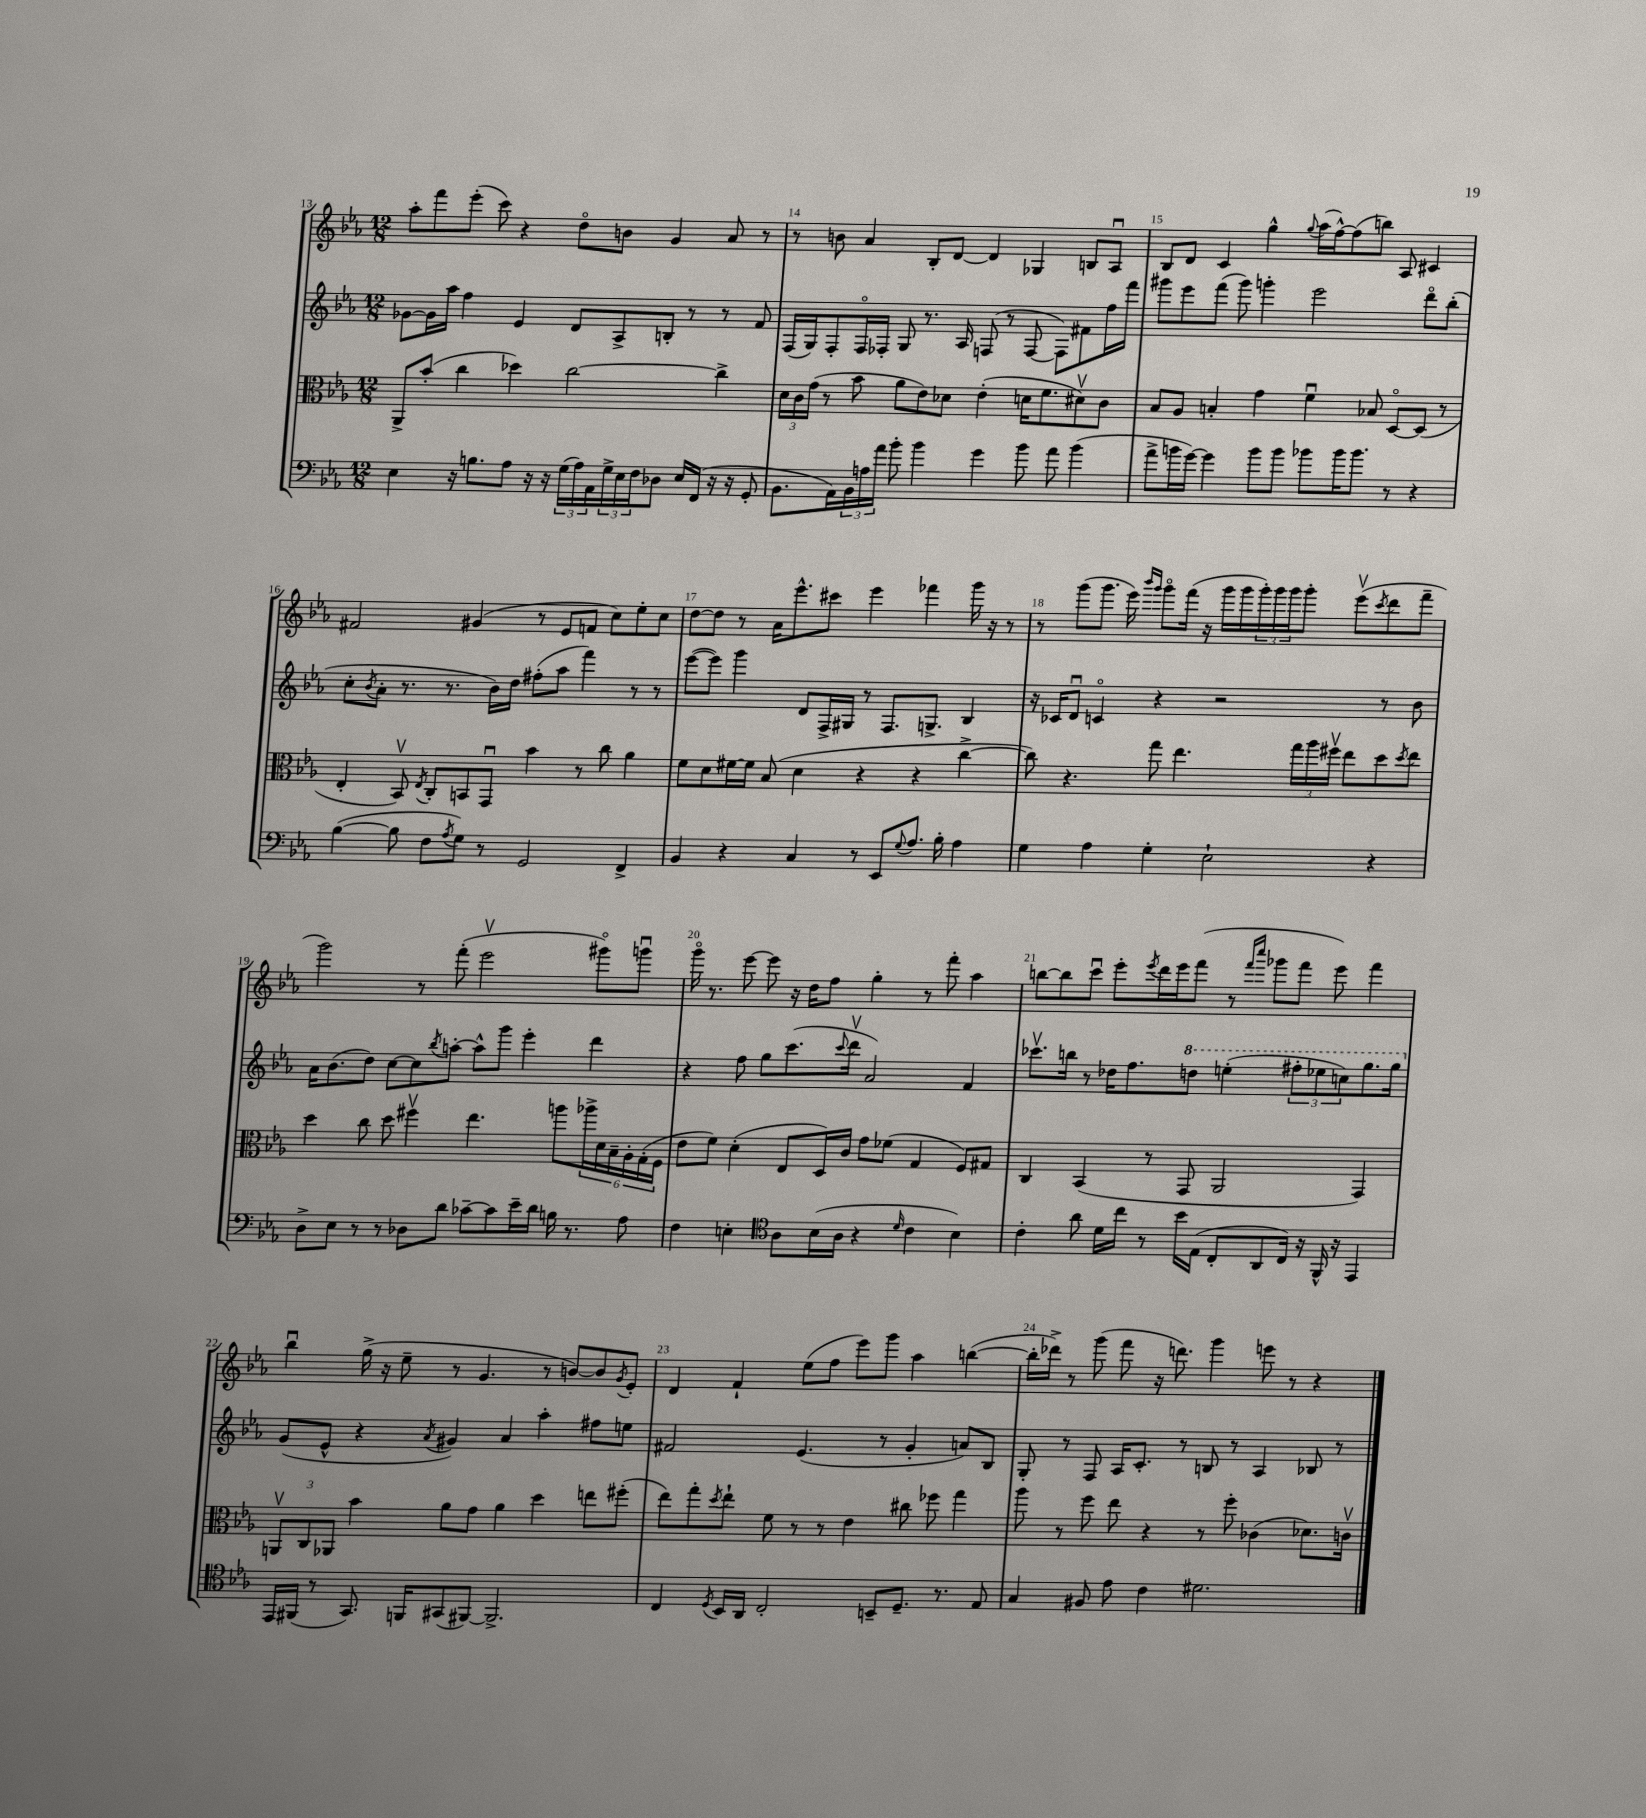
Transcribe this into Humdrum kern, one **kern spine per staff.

**kern	**kern	**kern	**kern
*staff4	*staff3	*staff2	*staff1
*clefF4	*clefC3	*clefG2	*clefG2
*k[b-e-a-]	*k[b-e-a-]	*k[b-e-a-]	*k[b-e-a-]
*M12/8	*M12/8	*M12/8	*M12/8
4E-	8AA-^	[8g-	8aa-'
.	(8b-'	16g-]	8fff
.	.	16aa-	.
16r	4cc	4ff	(8eee-'
8.B	.	.	.
.	.	.	8ccc)
8A-	4dd-)	4e-	4r
16r	.	.	.
16r	.	.	.
(24G	[2cc	8d	8ddo
24A-)	.	.	.
24AA-	.	.	.
24G^	.	8A-^	8b
24E-	.	.	.
24F	.	.	.
8D-	.	8B'	4g
16E-	.	8r	.
(16FF	.	.	.
16r	4cc^]	8r	8a-
16r	.	.	.
8GG'	.	8f	8r
=	=	=	=
8.BB-	24d	(16F	8r
.	24c	.	.
.	.	16G)	.
.	(24g	.	.
.	8r	8F'	8b
16AA-)	.	.	.
24BB-	8b-	16Fo	4a-
24A	.	.	.
.	.	16F-'	.
24a-	.	.	.
8b-'	8a-	8G	.
4b-	8e-)	8.r	8B-'
.	8d-	.	[8d
.	.	16A-	.
4g	(4e-'	(8F	4d]
.	.	8r	.
8b-	16d	[8F	4G-
.	8.f	.	.
8a-	.	8F])	.
(4b-	8d#v)	8f#	8B
.	8c	16ff	8A-u
.	.	16fff	.
=	=	=	=
8a-^	8B-	8ggg#	8B-
16b	8A-	8eee-	8d
[16g)	.	.	.
4g]	4B'	(8fff	4c
.	.	8ggg#)	.
8b	4g	4ggg'	4gg^^
8b	.	.	.
.	.	.	8qqgg
8b-	4fu	2eee-	(16aa-
.	.	.	[16ff^^)
16b-	.	.	(8ff]
8.b-	.	.	.
.	8B-	.	8bb)
8r	[8Do	.	8A-
4r	(8D]	8dddo	4c#
.	8r	(8bb-'	.
=	=	=	=
([4B-	4E-'	8cc'	2f#
.	.	8qb-	.
.	.	8a-'	.
8B-]	8BB-v)	8.r	.
.	8qE-	.	.
8F	8C'	.	.
.	.	8.r	.
8qA-	.	.	.
8G)	8BB	.	(4g#
8r	8GGu	16b-)	.
.	.	16dd	.
2GG	4b-	(8ff#'	8r
.	.	8aa-	8e-
.	8r	4fff)	8f
.	8cc	.	8cc)
4FF^	4a-	8r	8ee-'
.	.	8r	8cc
=	=	=	=
4BB-	8f	([8eee-	[8dd
.	8d	8eee-])	8dd]
4r	[16f#	4ggg	8r
.	16f#]	.	.
.	(8B-	.	16a-
.	.	.	8.eee-^^
4C	4d	8d	.
.	.	16F^	8ccc#
.	.	16G#	.
8r	4r	8r	4eee-
8EE-	.	8.F	.
8qqG	.	.	.
8.A-	4r	.	4fff-
.	.	8.G^	.
16B-'	.	.	.
4A-	[4cc^	4B-	16ggg
.	.	.	16r
.	.	.	8r
=	=	=	=
4G	8cc])	16r	8r
.	.	16c-	.
.	4.r	8du	(8ggg
4A-	.	4co	8.ggg
.	.	.	16eee-)
.	.	.	16qqbbb-
.	.	.	16qqggg
4G'	8gg	4r	8gggo
.	4.ee-	.	(16fff
.	.	.	16r
2E-`	.	2r	16ggg
.	.	.	16ggg
.	.	.	24ggg')
.	.	.	24ggg
.	.	.	24ggg
.	24gg	.	8ggg'
.	24aa-	.	.
.	24ff#v	.	.
.	8ee-	.	(8eee-v
.	.	.	8qccc
4r	8dd	8r	8ddd
.	8qdd	.	.
.	8ee-	8b-	8fff~
=	=	=	=
8D^	4dd	16a-	2ggg)
.	.	(8.b-	.
8E-	.	.	.
8r	8cc	8dd)	.
8r	8dd	[8cc	.
8D-	4ff#v	8cc]	8r
.	.	8qbb-	.
8d	.	[8aa'	(8fff'
[8c-~	4.ee-	8aa^^]	2eee-v
8c-]	.	8ggg	.
16e-~	.	4eee-'	.
16d	.	.	.
16B	8aa	.	.
8.r	.	.	.
.	24aa-^	4ddd	8ggg#o)
.	24d	.	.
.	24B-~	.	.
8A-	24A-'	.	8gggu
.	(24G'	.	.
.	24F	.	.
=	=	=	=
4F	8e-	4r	16gggo
.	.	.	8.r
.	8f)	.	.
4E'	(4d'	8ff	[8eee-
.	.	8gg	8eee-]
*clefC4	*	*	*
8A-	8E-	(8.ccc	16r
.	.	.	16dd
(16B-	16D)	.	8ff
.	.	8qqccc	.
16A-	16c	16dddv	.
4r	8g	2a-)	4gg'
.	(8f-	.	.
16qqd	.	.	.
4c	4G	.	8r
.	.	.	8fff'
4B-)	8F)	4f	4aa-
.	8G#	.	.
=	=	=	=
4c'	4C	8.ccc-v	[8bb
.	.	.	8bb]
.	.	16bb	.
8a-	(4BB-	8r	8cccu
16d	.	16dd-	8eee-'
16cc	.	8.ff	.
.	.	.	8qeee-
8r	8r	.	16ddd
.	.	.	16eee-
16b-	8GG	8ddd	(8fff
(16E-	.	.	.
8C'	2AA-	(4eee'	8r
.	.	.	16qqfff
.	.	.	16qqcccc
8AA-	.	.	8ggg-
16C)	.	12fff#'	8fff
16r	.	.	.
.	.	12eee-	.
16FF^^	.	.	8eee-)
.	.	12ccc)	.
16r	.	.	.
4EE-	4GG)	8.ggg	4fff
.	.	16ggg	.
=	=	=	=
16EE-	12AAv	(8g	4bb-u
(16FF#	.	.	.
.	12C	.	.
8r	.	8e-^^	.
.	12AA-	.	.
8.GG)	4b-	4r	(16gg^
.	.	.	16r
.	.	.	8ee-~
16FF	.	.	.
.	.	8qa-	.
(8GG#	8a-	4g#)	8r
[8FF#)	8g	.	4.g
2.FF#^]	4a-	4a-	.
.	4dd	4aa-'	8r
.	.	.	[8b)
.	8ee	8ff#	8b]
.	.	.	8qg
.	(8ff#'	8ee	8e-'
=	=	=	=
4C	8ee-)	2f#	4d
.	8gg'	.	.
8qD	8qdd	.	.
16BB-	8ee-`	.	4f`
16AA-	.	.	.
2C'	8f	.	.
.	8r	(4.e-	(8ee-
.	8r	.	8ff
.	4e-	.	8eee-)
8BB~	.	8r	8ggg
8.D~	8cc#	4g'	4aa-
.	8ff-	.	.
8.r	.	.	.
.	4gg	8a)	([4bb
8E-	.	8B-	.
=	=	=	=
4G	8aa-	8G'	16bb']
.	.	.	16ddd-^)
.	8r	8r	8r
8F#	8ff	8F	(8ggg
8e-	8ee-	16A-	8fff
.	.	8.c'	.
4c	4r	.	16r
.	.	.	8.ddd)
.	.	8r	.
2.d#	8r	8B	4ggg
.	8ff'	8r	.
.	(4c-	4A-	8eee
.	.	.	8r
.	8.d-)	8B-	4r
.	.	8r	.
.	16cv	.	.
==	==	==	==
*-	*-	*-	*-
